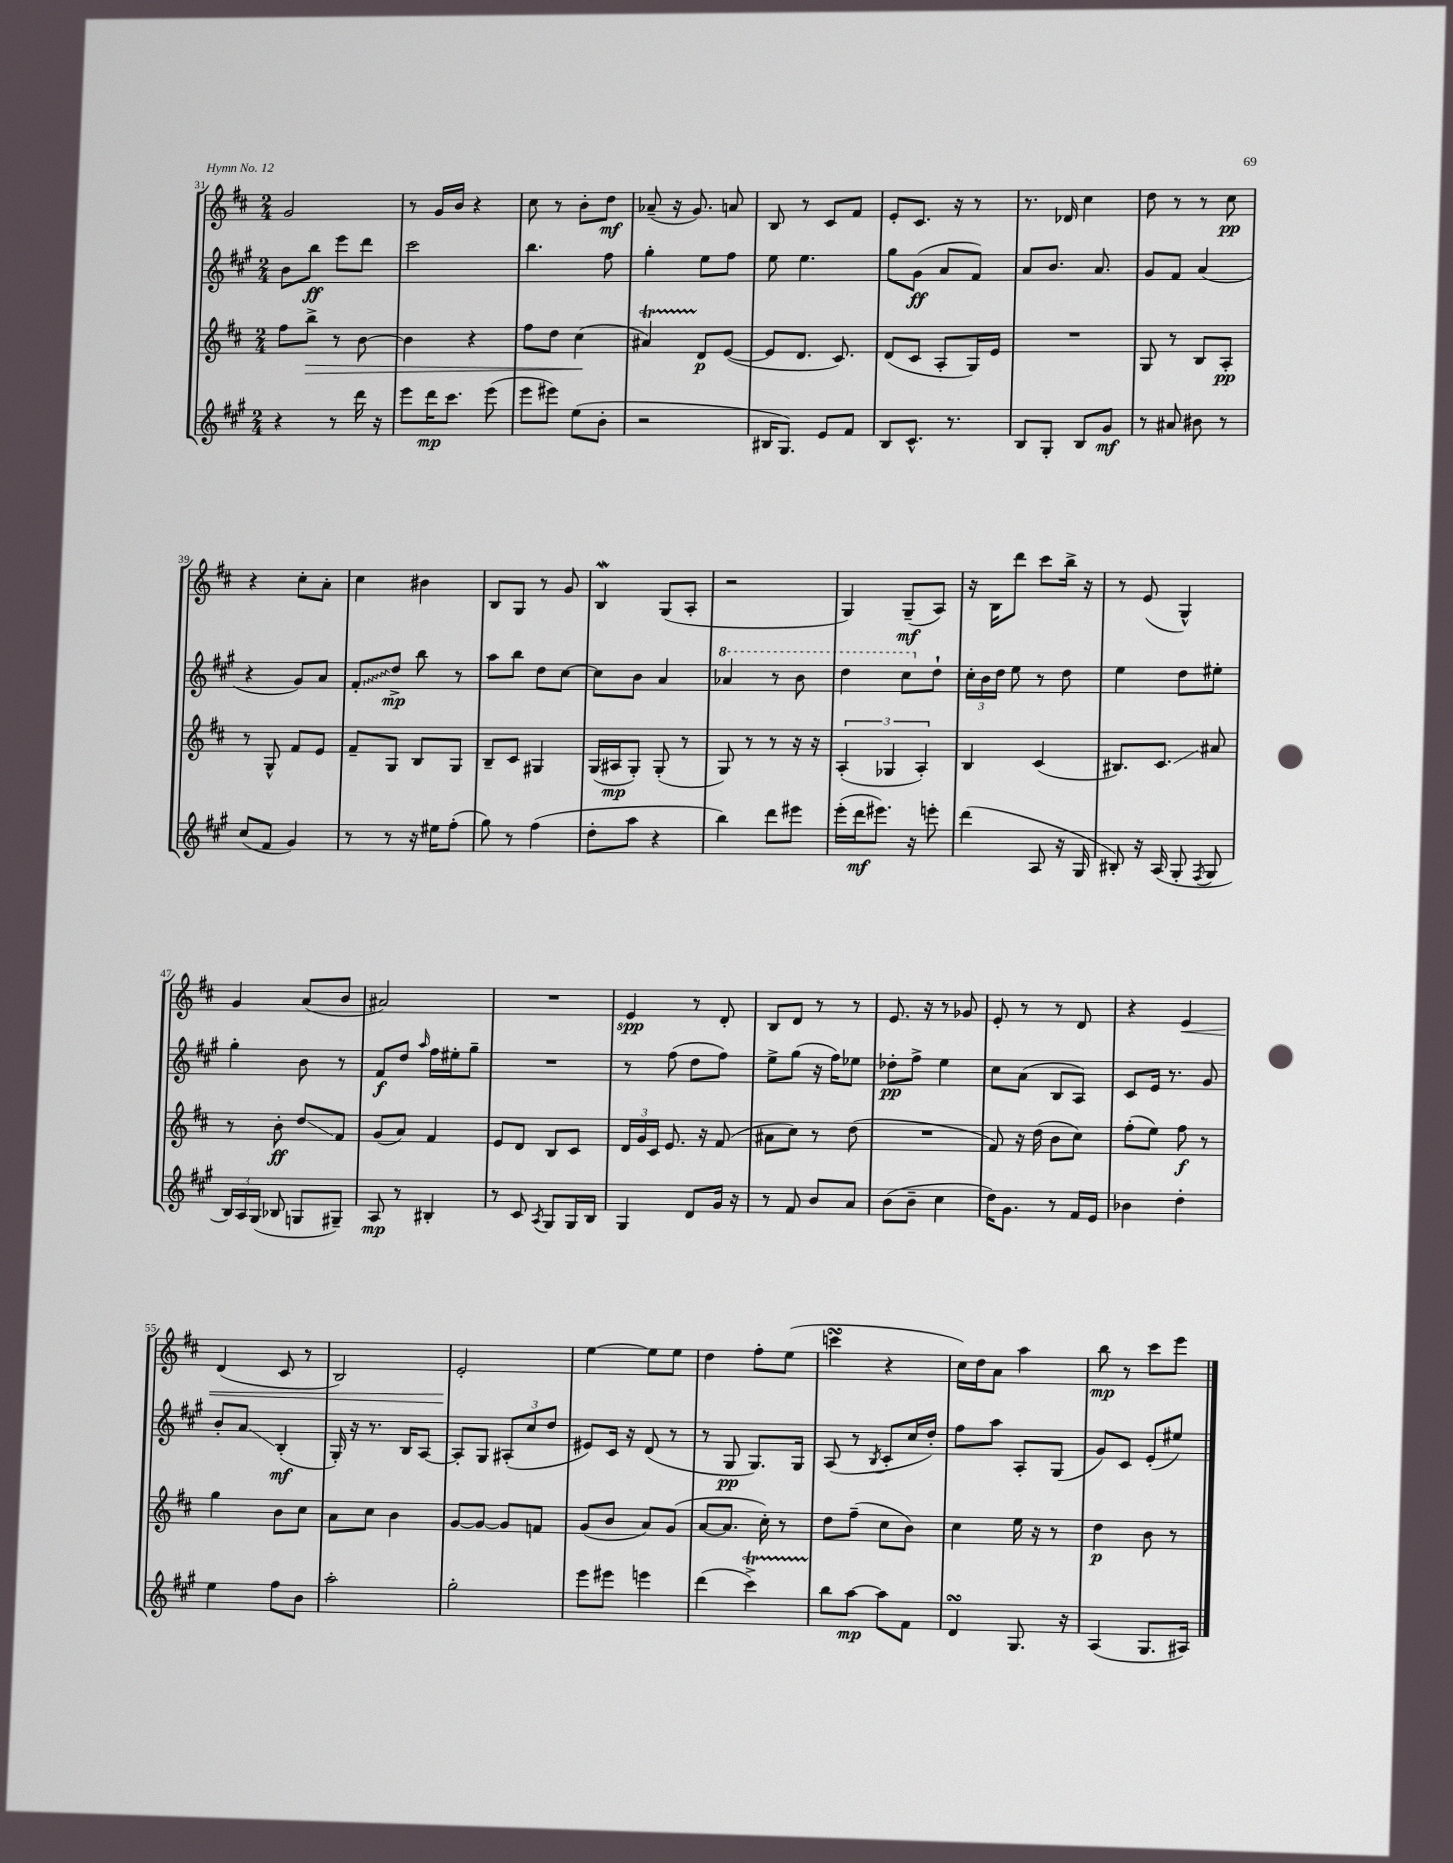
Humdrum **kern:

**kern	**kern	**kern	**kern
*staff4	*staff3	*staff2	*staff1
*clefG2	*clefG2	*clefG2	*clefG2
*k[f#c#g#]	*k[f#c#]	*k[f#c#g#]	*k[f#c#]
*M2/4	*M2/4	*M2/4	*M2/4
4r	8ff#	8b	2g
.	8bb^	8bb	.
8r	8r	8eee	.
16ddd	[8b	8ddd	.
16r	.	.	.
=	=	=	=
8eee	4b]	2ccc#	8r
16ddd	.	.	16g
8.ccc#	.	.	16b
.	4r	.	4r
(8eee	.	.	.
=	=	=	=
8eee	8ff#	4.bb	8cc#
8eee#)	8dd	.	8r
(8ee	(4cc#	.	8b'
8b'	.	8ff#	8dd
=	=	=	=
2r	4a#)	4gg#'	(8a-~
.	.	.	16r
.	.	.	8.g)
.	8d	8ee	.
.	([8e	8ff#	8a
=	=	=	=
16B#	8e]	8ee	8B
8.G#)	.	.	.
.	8.d	4.ee	8r
8e	.	.	8c#
.	8.c#)	.	.
8f#	.	.	8f#
=	=	=	=
8B	(8d	8gg#	8e'
8.c#^^	8c#	(8g#	8.c#
.	8A'	8a	.
8.r	.	.	16r
.	16G)	8f#)	8r
.	16e	.	.
=	=	=	=
8B	2r	8a	8.r
8G#'	.	8.b	.
.	.	.	16d-
8B	.	.	4cc#
.	.	8.a	.
8g#	.	.	.
=	=	=	=
8r	8G	8g#	8dd
8a#	8r	8f#	8r
8b#	8B	(4a	8r
8r	8A'	.	8cc#
=	=	=	=
(8cc#	8r	4r	4r
8f#	8G^^	.	.
4g#)	8f#	8g#)	8cc#'
.	8e	8a	8a'
=	=	=	=
8r	8f#~	8f#'	4cc#
8r	8G	8dd^	.
16r	8B	8bb	4b#
16ee#	.	.	.
(8ff#'	8G	8r	.
=	=	=	=
8gg#)	8B~	8aa	8B
8r	8c#	8bb	8G
(4ff#	4G#	8dd	8r
.	.	[8cc#	8g
=	=	=	=
8dd'	(16G	8cc#]	4B
.	16A#	.	.
8aa	8G')	8b	.
4r	(8G'	4a	(8G
.	8r	.	8A'
=	=	=	=
4bb)	8G)	4aa-	2r
.	8r	.	.
8ddd	8r	8r	.
8eee#	16r	8bb	.
.	16r	.	.
=	=	=	=
(16eee'	(6A'	4ddd	4G)
16ddd	.	.	.
8.eee#)	.	.	.
.	6G-	.	.
.	.	8ccc#	(8G~
16r	.	.	.
.	6A')	.	.
8eee'	.	8dd`	8A)
=	=	=	=
(4ddd	4B	24cc#'	16r
.	.	24b	.
.	.	.	16B
.	.	24dd	.
.	.	8ee	8ddd
8A	(4c#	8r	8ccc#
16r	.	8dd	16bb^
16G#	.	.	16r
=	=	=	=
8B#')	8.B#)	4ee	8r
16r	.	.	(8e
(16A	8.c#	.	.
8G#'	.	8dd	4G^^)
8qF#	.	.	.
8G#	8a#	8ee#'	.
=	=	=	=
24B)	8r	4gg#'	4g
24A	.	.	.
(24G#	.	.	.
8B-	8b'	.	.
8G	8dd	8b	(8a
8G#~)	8f#	8r	8b
=	=	=	=
8A	(8g	8f#	2a#)
8r	8a)	8dd	.
.	.	16qqaa	.
4B#'	4f#	16ff#	.
.	.	16ee#'	.
.	.	8gg#~	.
=	=	=	=
8r	8e	2r	2r
8c#	8d	.	.
8qA	.	.	.
8G#	8B	.	.
16G#	8c#	.	.
16B	.	.	.
=	=	=	=
4G#	24d	8r	4e
.	24g	.	.
.	24c#	.	.
.	8.e	(8ff#	.
8d	.	8dd	8r
.	16r	.	.
16g#	(8f#	8ff#)	8d'
16r	.	.	.
=	=	=	=
8r	8a#	8ee^	8B
8f#	8cc#)	(8gg#	8d
8b	8r	16r	8r
.	.	16ff#)	.
8a	(8dd	8ee-	8r
=	=	=	=
(8b	2r	8dd-'	8.e
8b~	.	8ff#^	.
.	.	.	16r
4cc#	.	4ee	8r
.	.	.	8g-
=	=	=	=
16dd)	8f#)	8cc#	8e'
8.g#	.	.	.
.	16r	(8a	8r
.	(16dd	.	.
8r	8b	8B	8r
16f#	8cc#)	8A)	8d
16e	.	.	.
=	=	=	=
4b-	(8ff#'	8c#	4r
.	8ee)	16e	.
.	.	8.r	.
4dd'	8ff#	.	4e
.	8r	8g#	.
=	=	=	=
4ee	4gg	8b'	(4d
.	.	8a	.
8ff#	8b	(4B'	8c#
8b	8cc#	.	8r
=	=	=	=
2aa'	8a	16G#')	2B)
.	.	16r	.
.	8cc#	8.r	.
.	4b	.	.
.	.	16B	.
.	.	[8A	.
=	=	=	=
2gg#'	[8g	8A']	2e'
.	8g_	8G#	.
.	8g]	(12A#'	.
.	.	12cc#	.
.	8f	.	.
.	.	12dd	.
=	=	=	=
8eee	(8g	8e#)	[4ee
8eee#	8b	16c#	.
.	.	16r	.
4eee	8a)	(8d	8ee]
.	(8g	8r	8ee
=	=	=	=
(4ddd	[8a	8r	4dd
.	8.a]	8G#	.
4ccc#^)	.	8.G#)	8ff#'
.	16cc#')	.	.
.	8r	.	(8ee
.	.	16G#	.
=	=	=	=
8bb	8dd	(8A	4ccc
[8aa	(8ff#~	8r	.
.	.	8qB	.
8aa]	8cc#	8c#'	4r
8f#	8b)	16cc#	.
.	.	16dd')	.
=	=	=	=
4d	4cc#	8ff#	16cc#)
.	.	.	16dd
.	.	8aa	8a
8.G#	16ee	8A'	4aa
.	16r	.	.
.	8r	(8G#	.
16r	.	.	.
=	=	=	=
(4A	4dd	8g#)	8bb
.	.	8c#	8r
8.G#	8b	(8e'	8ccc#
.	8r	8ee#)	8eee
16A#)	.	.	.
==	==	==	==
*-	*-	*-	*-
